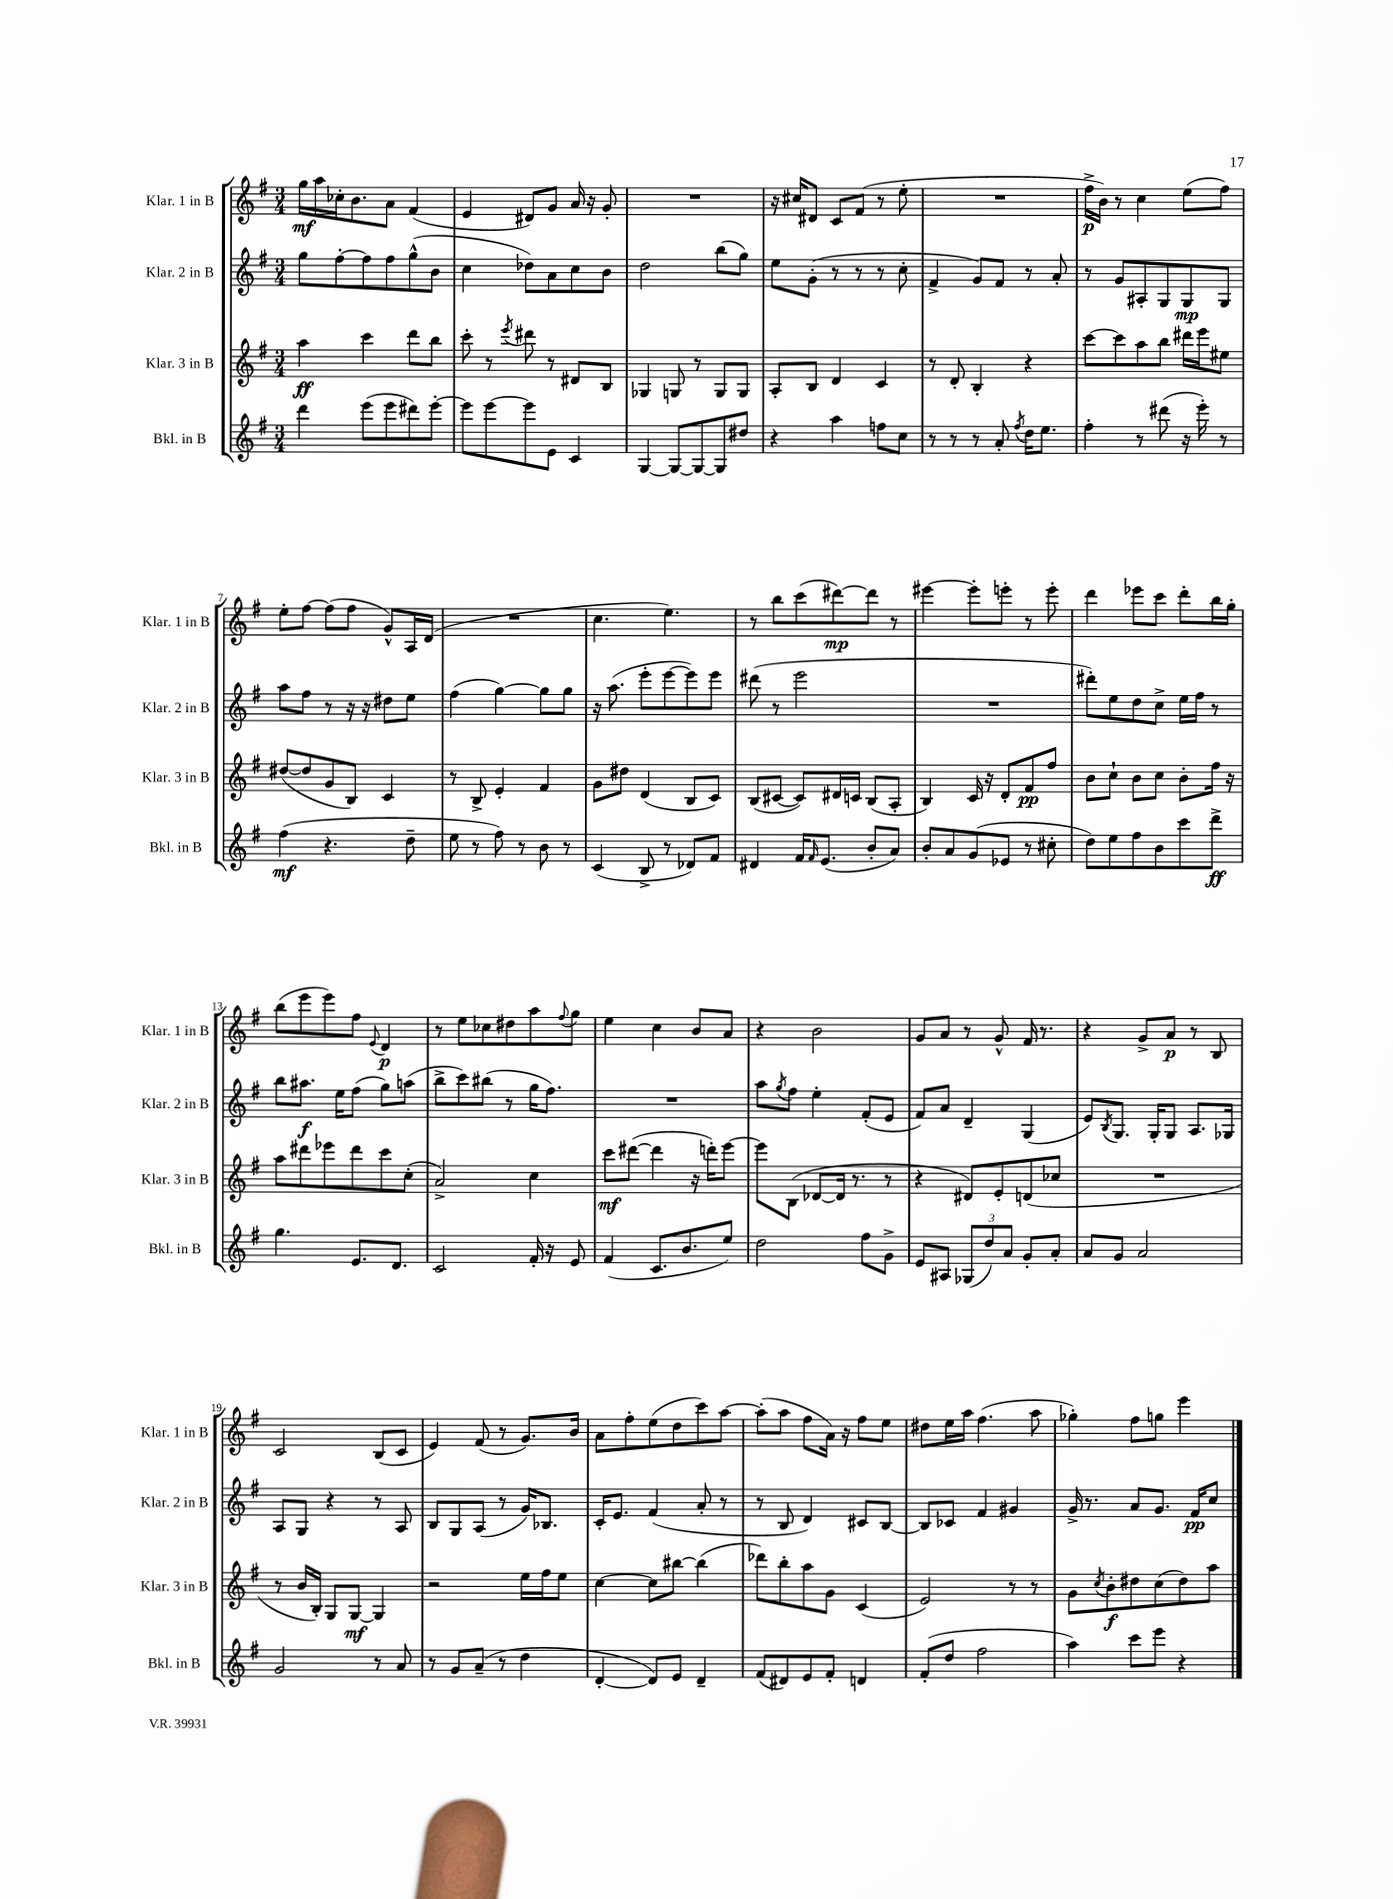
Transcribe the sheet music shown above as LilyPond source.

<<
\new StaffGroup <<
\new Staff = "s0" \with { instrumentName = "Klar. 1 in B" shortInstrumentName = "Klar. 1 in B" } {
    \clef treble \key g \major \numericTimeSignature \time 3/4
    g''16\mf a''16 ces''16-. b'8. a'8 fis'4( |
    e'4 dis'8) g'8 a'16 r16 g'8-. |
    R2. |
    r16 cis''16 dis'8 c'8 fis'8( r8 e''8-. |
    R2. |
    fis''16->\p b'16) r8 c''4 e''8( fis''8) |
    e''8-. fis''8~ fis''8( fis''8 g'8-^) a16 d'16( |
    R2. |
    c''4. e''4.) |
    r8 b''8 c'''8( dis'''8~\mp) dis'''8 r8 |
    eis'''4~ eis'''8-. e'''8-. r8 e'''8-. |
    d'''4 ees'''8 c'''8 d'''8-. b''16 g''16-. |
    b''8( e'''8 e'''8) fis''8 \appoggiatura { e'8 } d'4\p |
    r8 e''8 ces''8 dis''8 a''8 \appoggiatura { fis''8 } g''8 |
    e''4 c''4 b'8 a'8 |
    r4 b'2 |
    g'8 a'8 r8 g'8-^ fis'16 r8. |
    r4 g'8-> a'8\p r8 b8 |
    c'2 b8( c'8 |
    e'4) fis'8( r8 g'8.) b'16 |
    a'8 fis''8-. e''8( d''8 c'''8) a''8~ |
    a''8-.( a''8 fis''8 a'16) r16 fis''8 e''8 |
    dis''8 e''16 a''16 fis''4.( a''8 |
    ges''4-.) fis''8 g''8 e'''4 \bar "|." |
}
\new Staff = "s1" \with { instrumentName = "Klar. 2 in B" shortInstrumentName = "Klar. 2 in B" } {
    \clef treble \key g \major \numericTimeSignature \time 3/4
    g''8 fis''8~-. fis''8 fis''8 g''8-^( b'8 |
    c''4 des''8) a'8 c''8 b'8 |
    d''2 b''8( g''8) |
    e''8 g'8-.( r8 r8 r8 c''8-. |
    fis'4-> g'8) fis'8 r8 a'8-. |
    r8 g'8 ais8-. g8 g8\mp g8 |
    a''8 fis''8 r8 r16 r16 dis''8 e''8 |
    fis''4( g''4~) g''8 g''8 |
    r16 a''8.( e'''8-. e'''8~ e'''8) e'''8 |
    dis'''8( r8 e'''2 |
    R2. |
    dis'''8-.) e''8 d''8 c''8-> e''16 fis''16 r8 |
    b''8 ais''8.\f e''16 fis''8( g''8) a''8( |
    b''8-> c'''8) bis''8( r8 g''16 fis''8.) |
    R2. |
    a''8 \acciaccatura { g''8 } fis''8 e''4-. fis'8-.( e'8 |
    fis'8) a'8 d'4-- g4( |
    e'8) \acciaccatura { b8 } g8. g16-. g8 a8. ges16 |
    a8 g8 r4 r8 a8 |
    b8 g8 a8( r8 g'16) bes8. |
    c'16-. e'8. fis'4( a'8-. r8 |
    r8 b8 d'4) cis'8 b8~ |
    b8 ces'8 fis'4 gis'4 |
    g'16-> r8. a'8 g'8. fis'16\pp c''8 \bar "|." |
}
\new Staff = "s2" \with { instrumentName = "Klar. 3 in B" shortInstrumentName = "Klar. 3 in B" } {
    \clef treble \key g \major \numericTimeSignature \time 3/4
    a''4\ff c'''4 d'''8 b''8 |
    c'''8-. r8 \acciaccatura { e'''8 } dis'''8 r8 dis'8 b8 |
    ges4 g8 r8 g8 g8 |
    a8-. b8 d'4 c'4 |
    r8 d'8-. b4-. r4 |
    c'''8~ c'''8 a''8 b''8 dis'''16 e'''16 eis''8 |
    dis''8~( dis''8 g'8 b8) c'4 |
    r8 b8-> e'4-. fis'4 |
    g'8 dis''8 d'4( b8 c'8) |
    b8( cis'8~ cis'8) dis'16 c'16 b8( a8-. |
    b4) c'16 r16 d'8-. fis'8\pp fis''8 |
    b'8 c''8-! b'8 c''8 b'8-. fis''16 r16 |
    a''8 dis'''8 ees'''8 dis'''8 c'''8 c''8-.( |
    a'2->) c''4 |
    c'''8\mf dis'''8~( dis'''4 r16 d'''16-.) e'''8~ |
    e'''8 b8( des'8~ des'16 r8. r8 |
    r4 dis'8) e'8-. d'8( ces''8 |
    R2. |
    r8 b'16 b16-.) g8 g8~\mf g4 |
    r2 e''16 fis''16 e''8 |
    c''4~ c''8 bis''8~ bis''4( |
    des'''8) b''8-. a''8 g'8 c'4( |
    e'2) r8 r8 |
    g'8 \acciaccatura { c''8 } b'8-.\f dis''8 c''8( dis''8) a''8 \bar "|." |
}
\new Staff = "s3" \with { instrumentName = "Bkl. in B" shortInstrumentName = "Bkl. in B" } {
    \clef treble \key g \major \numericTimeSignature \time 3/4
    d'''4 e'''8( e'''8 dis'''8) e'''8~-. |
    e'''8 e'''8~ e'''8 e'8 c'4 |
    g4~ g8~ g8~ g8 dis''8 |
    r4 a''4 f''8 c''8 |
    r8 r8 r8 a'8-. \acciaccatura { fis''8 } d''16 e''8. |
    fis''4-. r8 dis'''8( r16 e'''16-.) r8 |
    fis''4\mf( r4. d''8-- |
    e''8 r8 fis''8) r8 b'8 r8 |
    c'4( b8-> r8 des'8) fis'8 |
    dis'4 fis'16 \grace { fis'16 } e'8.( b'8-. a'8) |
    b'8-. a'8 g'8( ees'8 r8 cis''8-. |
    d''8) e''8 fis''8 b'8 c'''8 d'''8->\ff |
    g''4. e'8. d'8. |
    c'2 fis'16-. r16 e'8 |
    fis'4( c'8. b'8. e''8) |
    d''2 fis''8 g'8-> |
    e'8 ais8 \tuplet 3/2 { ges8( d''8) a'8 } g'8-. a'8-. |
    a'8 g'8 a'2 |
    g'2 r8 a'8 |
    r8 g'8 a'8--( r8 d''4 |
    d'4~-. d'8) e'8 d'4-- |
    fis'8( dis'8) e'8 fis'8-. d'4 |
    fis'8-.( d''8 fis''2 |
    a''4) c'''8 e'''8 r4 \bar "|." |
}
>>
>>
